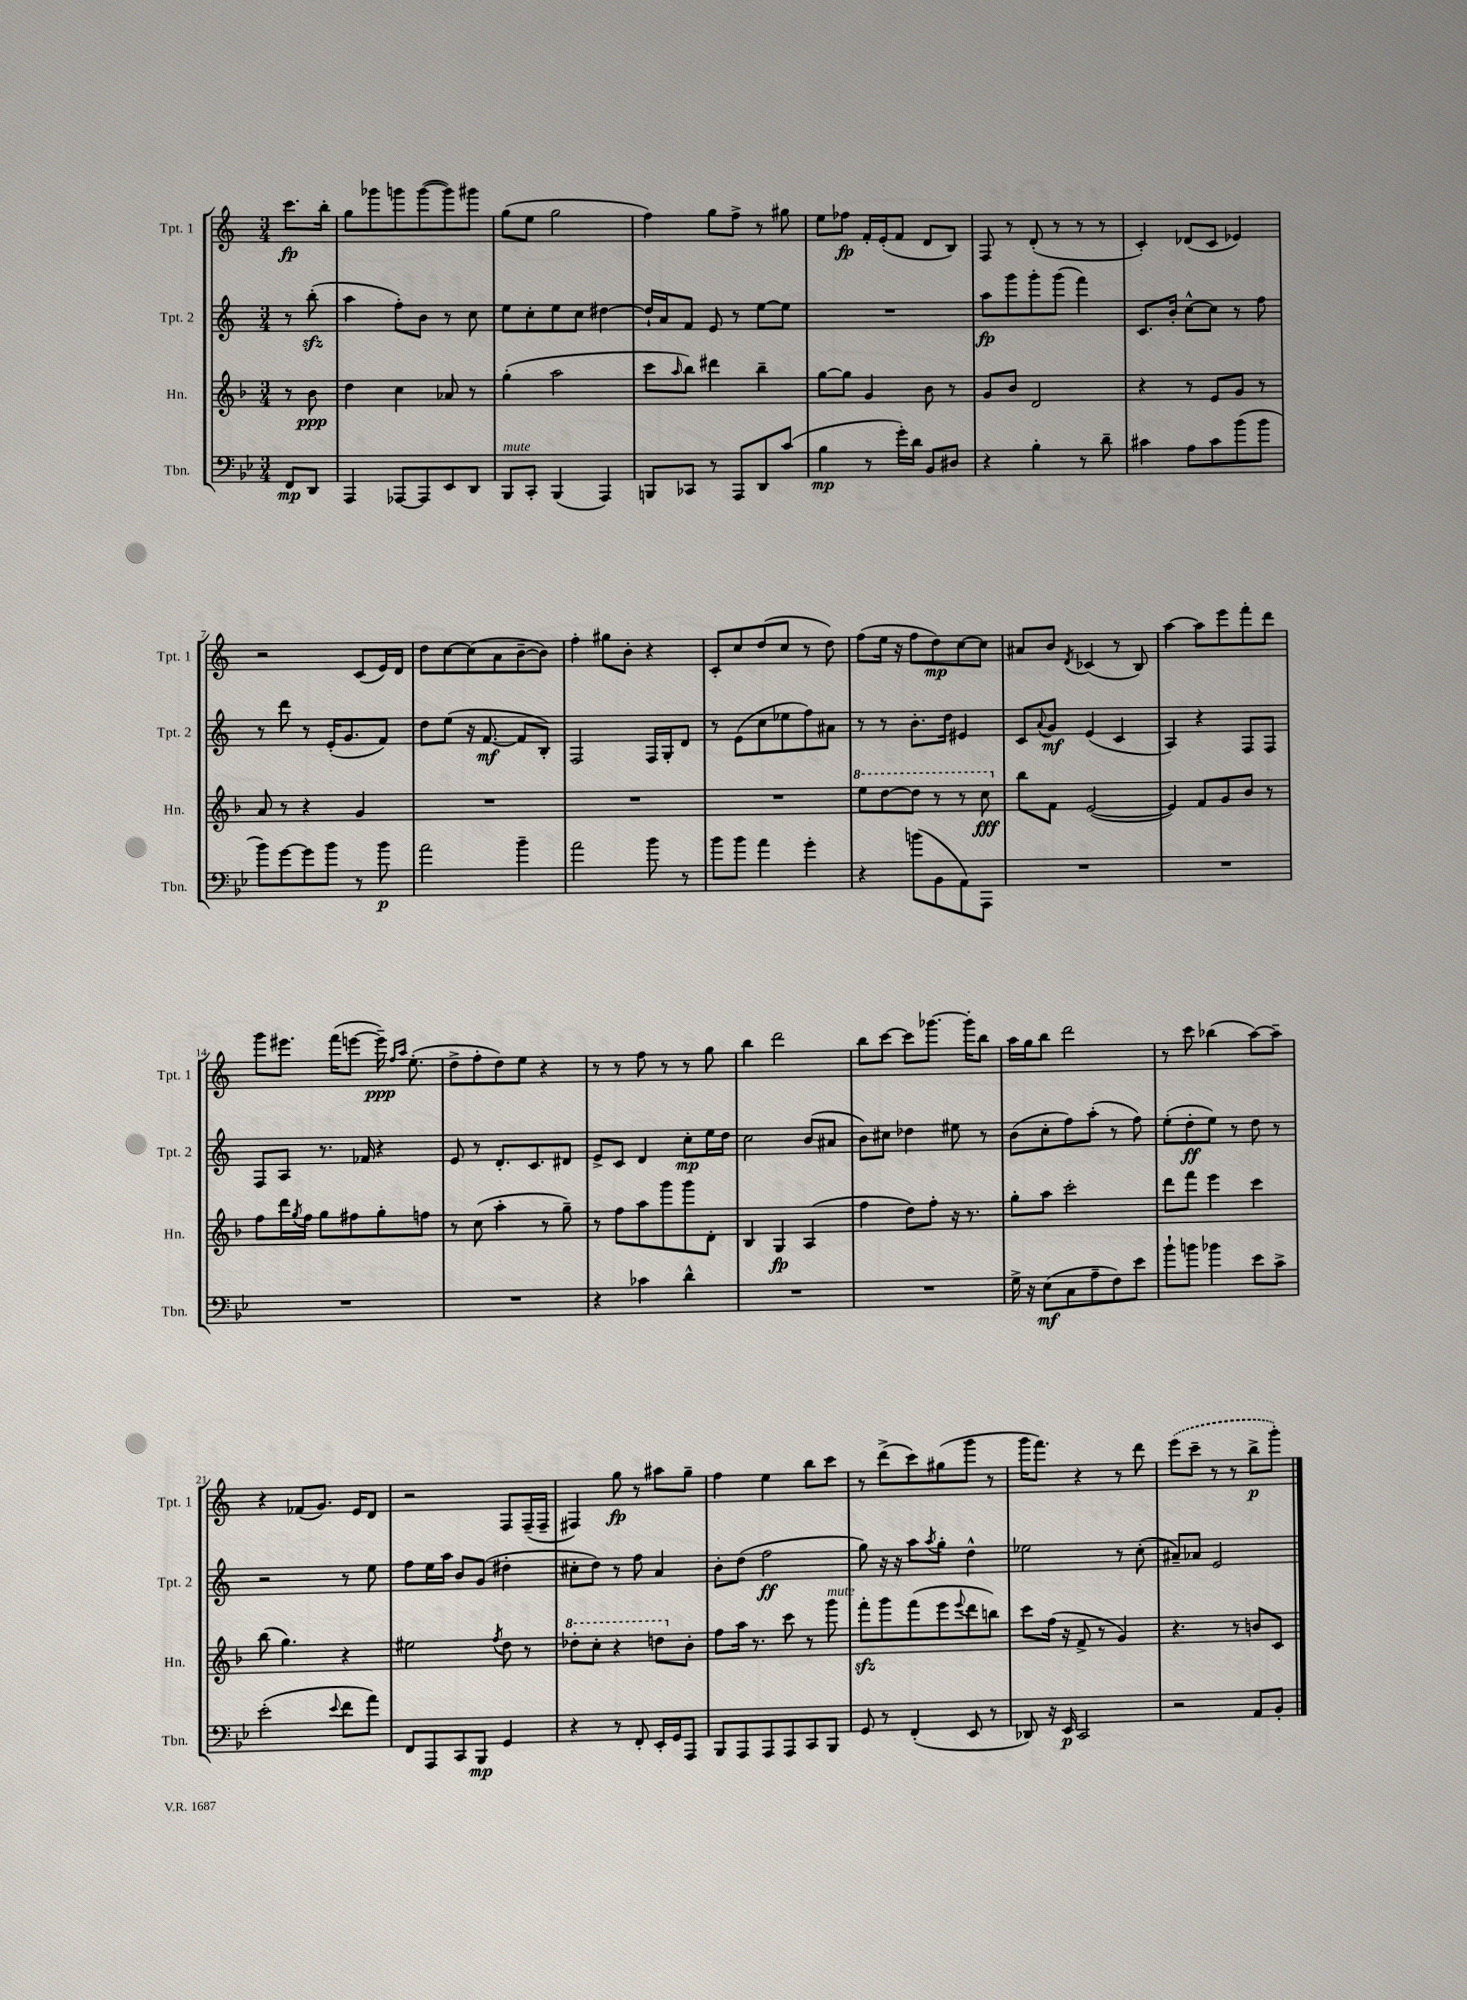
<<
\new StaffGroup <<
\new Staff = "s0" \with { instrumentName = "Tpt. 1" shortInstrumentName = "Tpt. 1" } {
    \clef treble \key c \major \numericTimeSignature \time 3/4 \partial 4
    c'''8.\fp b''16-. |
    g''8 ges'''8 g'''8 g'''8~( g'''8) gis'''8 |
    g''8( e''8 g''2 |
    f''4) g''8 f''8-> r8 gis''8 |
    e''8 fes''8\fp f'16-. e'16-.( f'8 d'8 b8) |
    f8 r8 d'8-.( r8 r8 r8 |
    c'4-.) des'8( c'8 ees'4) |
    r2 c'8( e'16) d'16 |
    d''8 c''8~ c''8( a'8 b'8~-- b'8) |
    f''4-. gis''8 b'8-. r4 |
    c'8-. c''8 d''8( c''8 r8 d''8) |
    f''8( e''16 r16 f''8 d''8\mp) c''8~ c''8 |
    ais'8 b'8 \acciaccatura { d'8 } ces'4( r8 b8) |
    a''4~ a''8 e'''8 f'''8-. d'''8 |
    g'''8 eis'''8. f'''16( e'''8~ e'''16--\ppp) \grace { f''16 a''16 } e''8.-.( |
    d''8-> f''8-. d''8) e''8 r4 |
    r8 r8 f''8 r8 r8 g''8 |
    b''4 d'''2 |
    b''8 c'''8~ c'''8 ges'''8.~ ges'''16-. b''8 |
    a''16 g''16 b''8 d'''2 |
    r8 c'''8 bes''4( a''8~) a''8-- |
    r4 fes'8( g'8.) e'16 d'8 |
    r2 f8 f16--( f16-- |
    fis4) g''8\fp r8 ais''8 g''8-- |
    f''4 e''4 b''8 c'''8 |
    r8 d'''8->( c'''8) gis''8( g'''8 r8 |
    g'''16 f'''8.) r4 r8 d'''8 |
    \once \slurDashed e'''8( c'''8-- r8 r8 b''8->\p g'''8-.) \bar "|." |
}
\new Staff = "s1" \with { instrumentName = "Tpt. 2" shortInstrumentName = "Tpt. 2" } {
    \clef treble \key c \major \numericTimeSignature \time 3/4 \partial 4
    r8 b''8-.\sfz( |
    a''4 f''8-.) b'8 r8 c''8 |
    e''8 c''8-. e''8 c''8 dis''4~ |
    dis''16-! a'16 f'8 e'8 r8 e''8~ e''8 |
    R2. |
    a''8\fp g'''8 g'''8-. g'''8( f'''4) |
    c'8. b'16-. c''8~-^ c''8 r8 f''8 |
    r8 d'''8 r8 e'16-.( g'8. f'8) |
    d''8 e''8( r16 f'8.~\mf f'8 b8-.) |
    f2 f16 g16-. d'8 |
    r8 e'8( c''8 ees''8 f''8) ais'8 |
    r8 r8 b'8.-. d''16 eis'4 |
    c'8 \appoggiatura { a'8 } g'8\mf e'4( c'4 |
    a4) r4 f8 f8 |
    f8 a8 r8. fes'16 r4 |
    e'8 r8 d'8.-. c'8. dis'8 |
    e'8-> c'8 d'4 c''8-.\mp e''16 d''16 |
    c''2 b'8( ais'8 |
    b'8) cis''8 des''4 eis''8 r8 |
    b'8( c''8-. f''8) a''8-.( r8 f''8) |
    e''8-.( d''8-.\ff e''8) r8 d''8 r8 |
    r2 r8 e''8 |
    f''8 e''16 a''16 b'8 g'8( dis''4-. |
    cis''8-. d''8) r8 f''8 a'4 |
    b'8-. d''8( f''2\ff |
    g''8) r16 r16 a''8 \acciaccatura { a''8 } g''8-. d''4-^ |
    ees''2 r8 c''8-.( |
    ais'8--) aes'8 e'2 \bar "|." |
}
\new Staff = "s2" \with { instrumentName = "Hn." shortInstrumentName = "Hn." } {
    \clef treble \key f \major \numericTimeSignature \time 3/4 \partial 4
    r8 bes'8\ppp |
    d''4 c''4 aes'8 r8 |
    g''4-.( a''2 |
    c'''8 \grace { a''16 } bes''8) dis'''4 bes''4-- |
    g''8~ g''8 g'4 bes'8 r8 |
    g'8 bes'8 d'2 |
    r4 r8 e'8 g'8 r8 |
    a'8 r8 r4 g'4 |
    R2. |
    R2. |
    R2. |
    \ottava #1 e'''8 d'''8~ d'''8 r8 r8 c'''8\fff \ottava #0 |
    bes''8 f'8 e'2~( |
    e'4) f'8 g'8 bes'8 r8 |
    f''8 d'''16 \acciaccatura { g''8 } f''16 g''8 fis''8 g''8-. f''8 |
    r8 c''8( a''4-. r8 g''8--) |
    r8 f''8 a''8 g'''8 g'''8 d'8-. |
    bes4 g4\fp a4( |
    f''4 d''8) f''8-. r16 r8. |
    g''8-. a''8 c'''2-. |
    d'''8 f'''8 e'''4 c'''4 |
    bes''8( g''4.) r4 |
    eis''2 \acciaccatura { f''8 } d''8 r8 |
    \ottava #1 des'''8-. c'''8-. r4 d'''8 \ottava #0 bes'8-. |
    f''8 a''16 r8. c'''8 r8 g'''8^\markup { \italic "mute" } |
    f'''8-.\sfz g'''8 f'''8( e'''8 \appoggiatura { e'''8 } d'''8 b''8) |
    c'''8 f''16( r16 f'8-> r8 g'4) |
    r4. r8 b'8 c'8 \bar "|." |
}
\new Staff = "s3" \with { instrumentName = "Tbn." shortInstrumentName = "Tbn." } {
    \clef bass \key bes \major \numericTimeSignature \time 3/4 \partial 4
    f,8\mp d,8 |
    a,,4 aes,,8~ aes,,8 ees,8 d,8 |
    bes,,8^\markup { \italic "mute" } c,8-. bes,,4( a,,4) |
    b,,8 ces,8 r8 a,,8 d,8 c'8( |
    bes4\mp r8 g'16-.) d'16 bes,8 dis8 |
    r4 bes4-. r8 d'8-- |
    cis'4 a8 cis'8 bes'8( bes'8 |
    bes'8) g'8~ g'8 bes'8 r8 bes'8\p |
    a'2 bes'4-- |
    a'2 bes'8 r8 |
    bes'8 bes'8 a'4 g'4-. |
    r4 b'8( bes,8 a,8) a,,8 |
    R2. |
    R2. |
    R2. |
    R2. |
    r4 ces'4 d'4-^ |
    R2. |
    R2. |
    g16-> r16 ees8\mf( c8 a8-- f8) ees'8 |
    bes'8-! b'8 bes'4 ees'8 c'8-> |
    ees'2-.( \appoggiatura { ees'8 } f'8 a'8) |
    f,8 a,,8 c,8 bes,,8\mp g,4 |
    r4 r8 f,8-. ees,16-. g,16 a,,8 |
    bes,,8 a,,8 a,,8 a,,8 c,8 bes,,8 |
    g,8 r8 f,4-.( ees,8 r8 |
    des,8) r16 ees,16\p c,2 |
    r2 a,8 bes,8-. \bar "|." |
}
>>
>>
